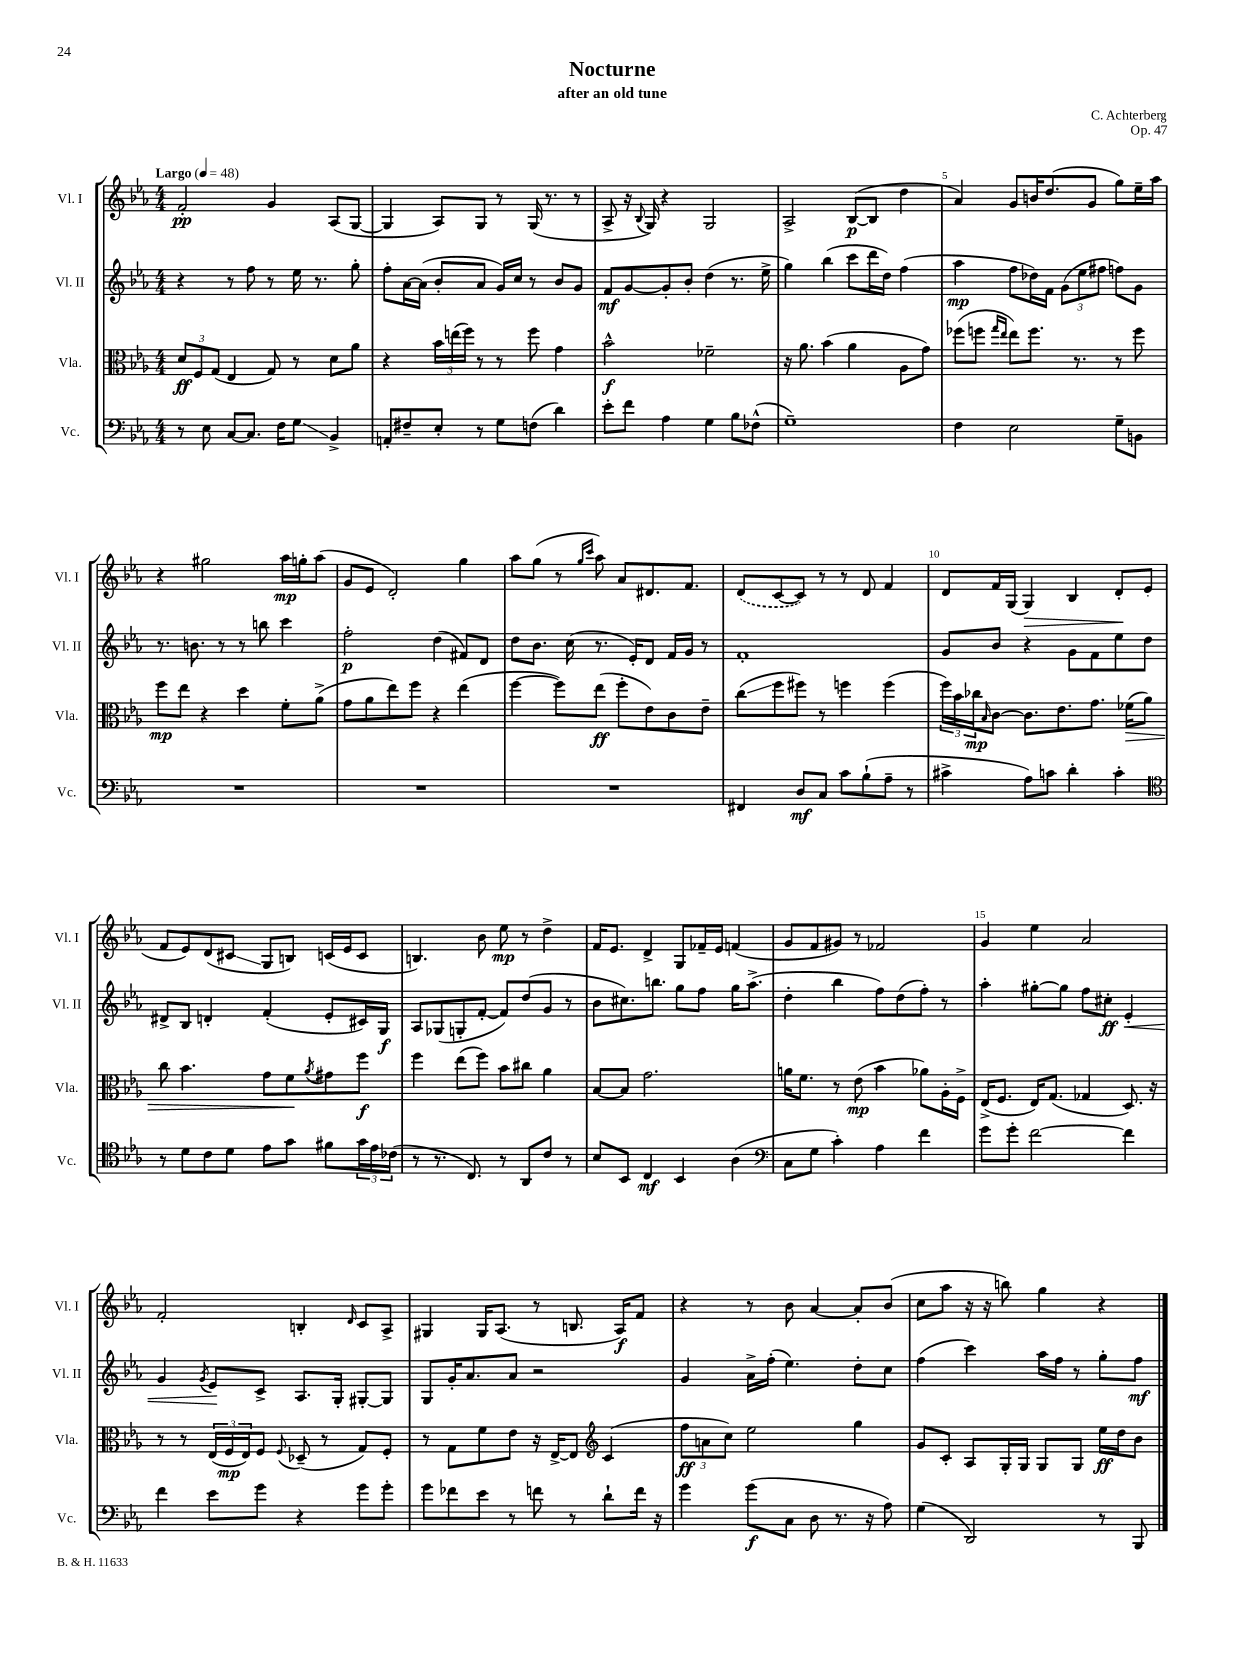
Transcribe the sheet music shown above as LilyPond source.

\header { title = "Nocturne" composer = "C. Achterberg" subtitle = "after an old tune" opus = "Op. 47" }
<<
\new StaffGroup <<
\new Staff = "s0" \with { instrumentName = "Vl. I" shortInstrumentName = "Vl. I" } {
    \clef treble \key ees \major \numericTimeSignature \time 4/4 \tempo "Largo" 4 = 48
    f'2-.\pp g'4 aes8( g8~ |
    g4 aes8) g8 r8 g16( r8. r8 |
    aes8-> r16 \appoggiatura { bes8 } g16) r4 g2 |
    aes2-> bes8~\p( bes8 d''4 |
    aes'4) g'8 b'16 d''8.( g'8 g''8) ees''16-- aes''16 |
    r4 gis''2 aes''16\mp g''16-. aes''8( |
    g'8 ees'8 d'2-.) g''4 |
    aes''8 g''8( r8 \grace { g''16 c'''16 } aes''8) aes'8 dis'8. f'8. |
    \once \slurDashed d'8( c'8~ c'8) r8 r8 d'8 f'4 |
    d'8 f'16 g16( g4\>) bes4 d'8-.\! ees'8( |
    f'8 ees'8) d'8( cis'8\glissando g8 b8) c'16( ees'16 c'8 |
    b4.) bes'8 ees''8\mp r8 d''4-> |
    f'16 ees'8. d'4-> g8 fes'16-- ees'16 f'4( |
    g'8 f'8 gis'8) r8 fes'2 |
    g'4 ees''4 aes'2 |
    f'2-. b4-. \grace { d'16 } c'8 aes8-> |
    gis4 gis16 aes8.( r8 b8. aes16\f) f'8 |
    r4 r8 bes'8 aes'4~ aes'8-. bes'8( |
    c''8 aes''8 r16 r16 b''8) g''4 r4 \bar "|." |
}
\new Staff = "s1" \with { instrumentName = "Vl. II" shortInstrumentName = "Vl. II" } {
    \clef treble \key ees \major \numericTimeSignature \time 4/4
    r4 r8 f''8 r8 ees''16 r8. g''8-. |
    f''8-. aes'16~ aes'16( bes'8-. aes'8 g'16) c''16 r8 bes'8 g'8 |
    f'8\mf g'8~ g'8-. bes'8-. d''4( r8. ees''16-> |
    g''4) bes''4( c'''8 d'''16 d''16) f''4( |
    aes''4\mp f''8 des''16) f'16 \tuplet 3/2 { g'8( ees''8 fis''8 } f''8) g'8 |
    r8. b'8. r8 r8 b''8 c'''4 |
    f''2-.\p d''4( fis'8) d'8 |
    d''8 bes'8. c''16( r8. ees'16-.) d'8 f'16 g'16 r8 |
    f'1-. |
    g'8 bes'8 r4 g'8 f'8 ees''8 d''8 |
    dis'8-> bes8 d'4-. f'4-.( ees'8-. cis'16) g16\f |
    aes8 ges8( g8-. f'8~-. f'8) d''8( g'8 r8 |
    bes'8 cis''8.) b''8. g''8 f''8 g''16 aes''8.->( |
    d''4-. bes''4 f''8) d''8( f''8-.) r8 |
    aes''4-. gis''8~-. gis''8 f''8 cis''8-.\ff ees'4-.\< |
    g'4 \acciaccatura { g'8 } ees'8\! c'8-> aes8. g16-. gis8~-. gis8 |
    g8 g'16-. aes'8. aes'8 r2 |
    g'4 aes'16-> f''16-.( ees''4.) d''8-. c''8 |
    f''4( c'''4) aes''16 f''16 r8 g''8-. f''8\mf \bar "|." |
}
\new Staff = "s2" \with { instrumentName = "Vla." shortInstrumentName = "Vla." } {
    \clef alto \key ees \major \numericTimeSignature \time 4/4
    \tuplet 3/2 { d'8\ff f8 g8( } ees4 g8) r8 d'8 aes'8 |
    r4 \tuplet 3/2 { bes'16 e''16( f''16) } r8 r8 f''8 g'4 |
    bes'2-^\f fes'2-- |
    r16 aes'8. bes'4( aes'4 aes8 g'8) |
    fes''8( f''8 \grace { g''16 ees''16 } ees''8) f''8. r8. r8 f''8 |
    f''8\mp ees''8 r4 d''4 f'8-. aes'8->( |
    g'8 aes'8 ees''8) f''8 r4 ees''4( |
    f''4~ f''8) ees''8\ff( f''8-. ees'8) c'8 ees'8-- |
    c''8\glissando( f''8 fis''8) r8 f''4 f''4( |
    \tuplet 3/2 { f''16) bes'16 ces''16\mp } \grace { bes16 } c'8~ c'8. ees'8. g'8. fes'16\>( aes'8) |
    c''8 bes'4. g'8 f'8\! \acciaccatura { aes'8 } gis'8 f''8\f |
    f''4 ees''8( f''8) bes'8 cis''8 aes'4 |
    bes8~ bes8 g'2. |
    a'16 f'8. r8 ees'8\mp( bes'4 aes'8) aes16-. f16-> |
    ees16->( f8. ees16) g8.( ges4 d8.) r16 |
    r8 r8 \tuplet 3/2 { ees16( f16\mp ees16) } f8 \appoggiatura { f8 } des8--( r8 g8) f8-. |
    r8 g8 f'8 ees'8 r16 ees16~-> ees8 \clef treble c'4( |
    \tuplet 3/2 { f''8\ff a'8 c''8) } ees''2 g''4 |
    g'8 c'8-. aes8 g16-. g16 g8 g8 ees''16\ff d''16 bes'8 \bar "|." |
}
\new Staff = "s3" \with { instrumentName = "Vc." shortInstrumentName = "Vc." } {
    \clef bass \key ees \major \numericTimeSignature \time 4/4
    r8 ees8 c8~ c8. f16 g8\glissando bes,4-> |
    a,8-. fis8-- ees8-. r8 g8 f8( d'4) |
    ees'8-. f'8 aes4 g4 bes8 fes8-^( |
    g1--) |
    f4 ees2 g8-- b,8 |
    R1 |
    R1 |
    R1 |
    fis,4 d8\mf c8 c'8 bes8-!( aes8-- r8 |
    cis'4-> aes8) c'8 d'4-. c'4-. |
    \clef tenor r8 d'8 c'8 d'8 ees'8 g'8 fis'8 \tuplet 3/2 { g'16 ees'16 ces'16( } |
    r8 r8. c8.) r8 aes,8 c'8 r8 |
    bes8 bes,8 c4\mf bes,4 aes4( |
    \clef bass c8 g8 c'4-.) aes4 f'4 |
    g'8 g'8-. f'2~ f'4 |
    f'4 ees'8 g'8 r4 g'8 g'8-. |
    g'8 fes'8 ees'8 r8 f'8 r8 d'8-! f'16 r16 |
    g'4 g'8\f( c8 d8 r8. r16 aes8) |
    g4( d,2) r8 bes,,8 \bar "|." |
}
>>
>>
\layout { \context { \Score \override BarNumber.break-visibility = ##(#f #t #t) barNumberVisibility = #(every-nth-bar-number-visible 5) } }
